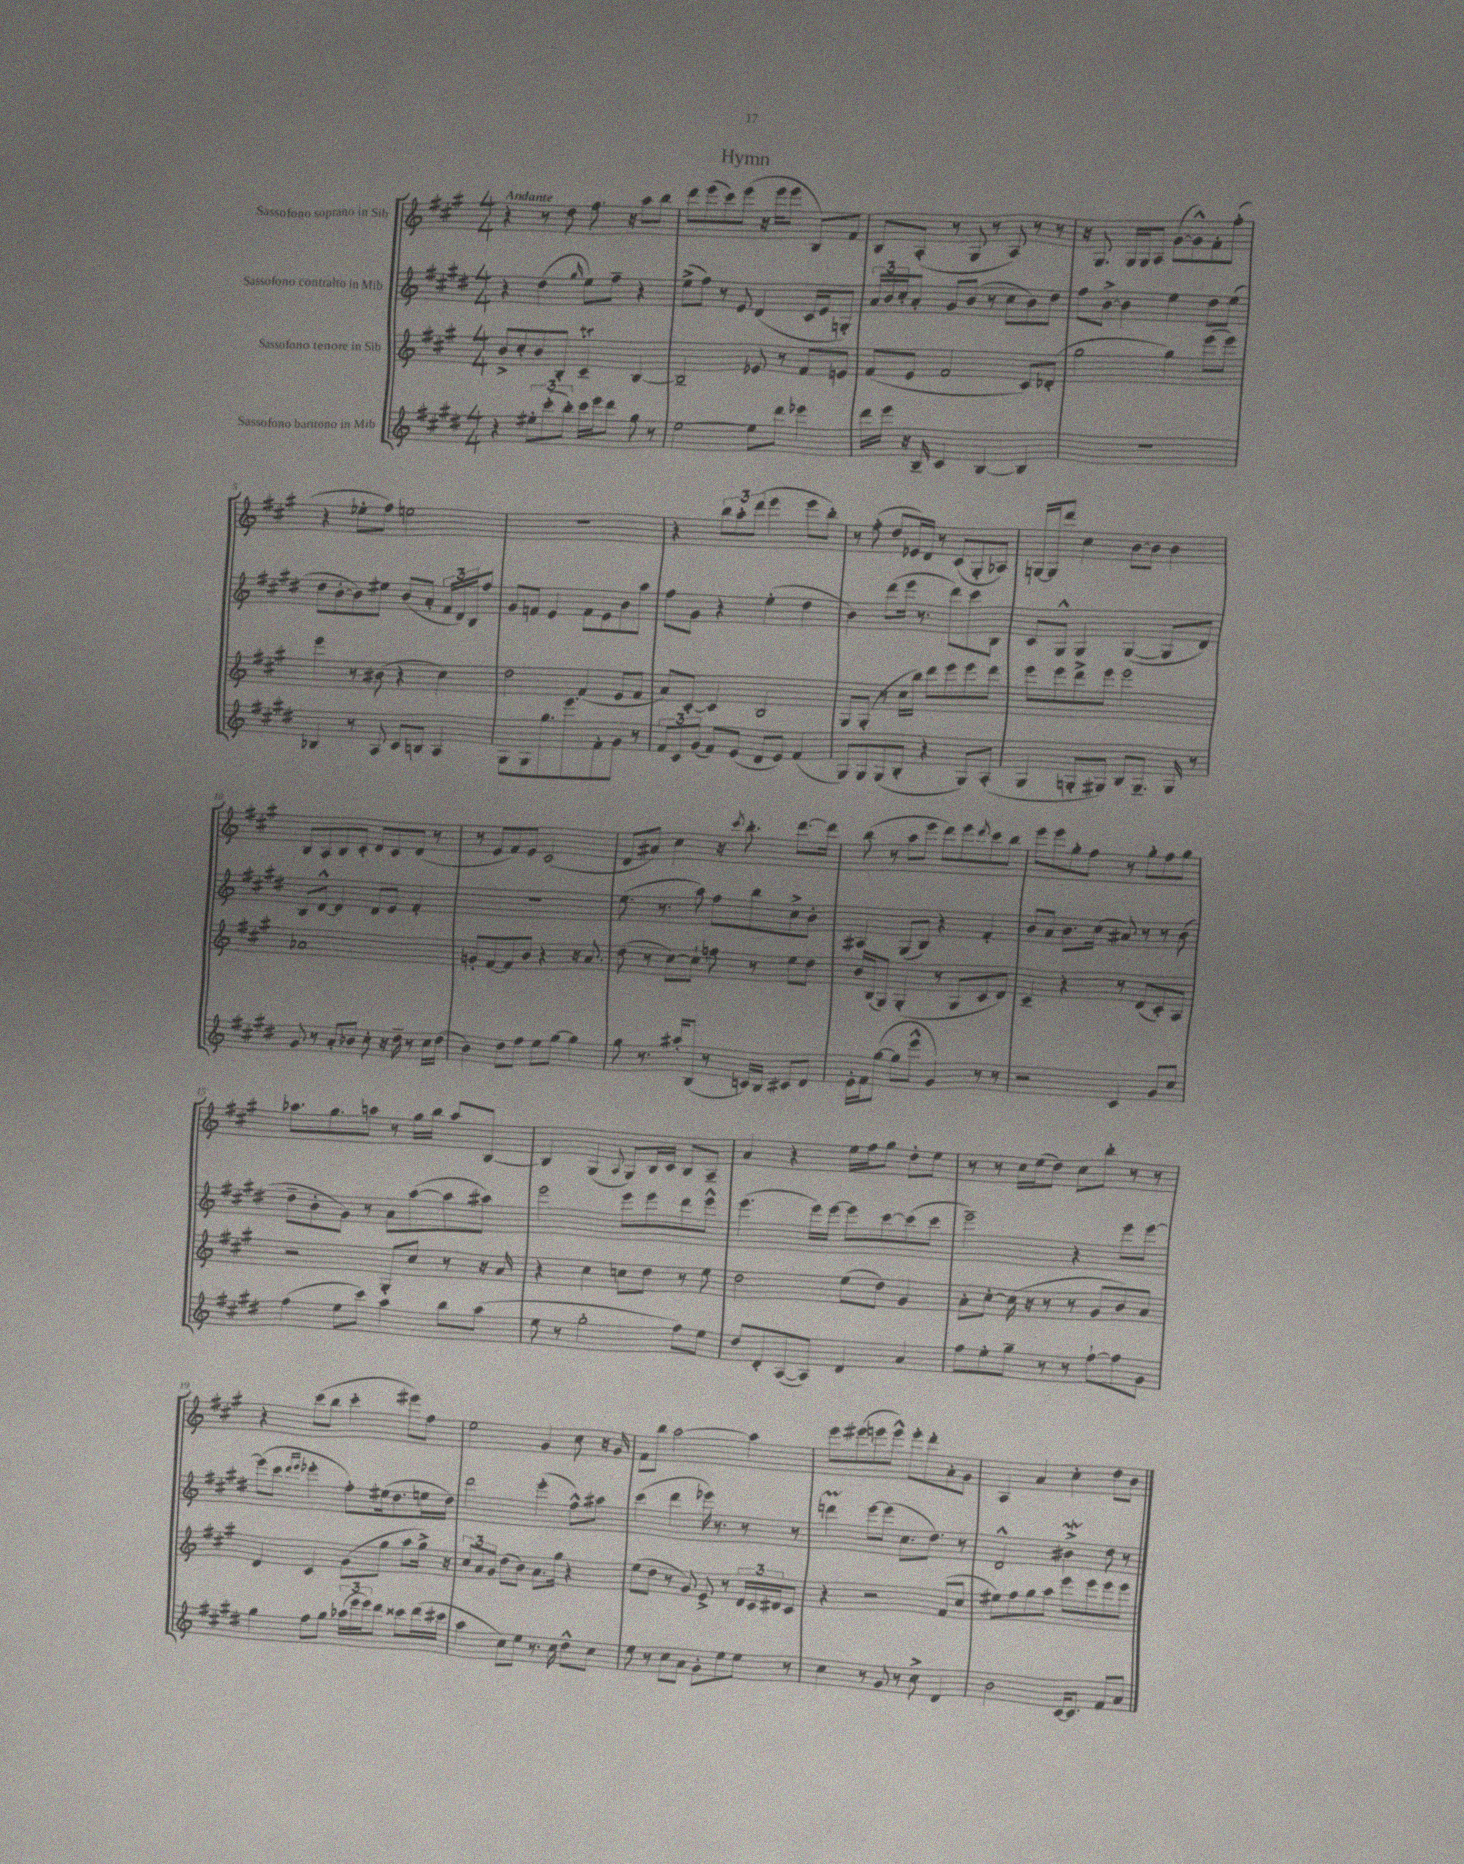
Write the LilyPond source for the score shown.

\header { title = "Hymn" }
<<
\new StaffGroup <<
\new Staff = "s0" \with { instrumentName = "Sassofono soprano in Sib" } {
    \clef treble \key a \major \numericTimeSignature \time 4/4 \tempo "Andante"
    r4 r8 d''8 fis''8. r16 a''8 b''8 |
    d'''8 e'''8( cis'''8) e'''8( r16 e'''16 e'''8 b8) fis'8 |
    b8 a8-.( r8 gis8 r8 a8) r8 r8 |
    r16 gis8. gis16 gis16 a8 gis'8~( gis'8-^) fis'8-. fis''8-.( |
    r4 ees''8-. fis''8) e''2 |
    r1 |
    r4 \tuplet 3/2 { b''8 a''8-. d'''8( } e'''4 e'''8 b''8-.) |
    r8 fis''8-.( d''8 ees'16) d'16 r8 cis'8( gis8-. aes8) |
    g16~ g16 d'''8 cis''4 b'8~ b'8 b'4 |
    b8 a8 b8 cis'8-. d'8 cis'8 d'8( r8 |
    r8 e'8 fis'8) e'8 cis'2( |
    d'8 ais'8) cis''4 r16 \acciaccatura { cis'''8 } b''8.-. d'''8.~ d'''16 |
    b''8( r8 a''8 e'''8 d'''8) e'''8 \acciaccatura { d'''8 } cis'''8 b''8 |
    e'''8 e'''8 gis''8-. fis''8 r8 gis''8-. fis''8 gis''8 |
    aes''8. gis''8. a''8 r8 gis''16 b''16 a''8 b8~ |
    b4 gis4( \appoggiatura { a8 } gis8) b16 cis'16 b8 a8-- |
    a'4 r4 e''16 fis''16 gis''8 d''8-. e''8 |
    r8 r8 cis''16 e''16( d''8) cis''8 b''8-. r8 r8 |
    r4 cis'''8( b''8 cis'''4-. eis'''8) fis''8 |
    e''2 gis'4 cis''8 r16 gis'16 |
    fis'8 b''8 a''2~ a''4 |
    e'''8 eis'''8( e'''8 e'''8-^) e'''8-. d'''8-. a'8-. gis'8 |
    a4 a'4 cis''4-. d''8 b'8 \bar "|." |
}
\new Staff = "s1" \with { instrumentName = "Sassofono contralto in Mib" } {
    \clef treble \key e \major \numericTimeSignature \time 4/4
    r4 dis''4( \grace { gis''16 } e''8) fis''8-- r4 |
    e''8->( fis''8) r8 e'8 dis'4( cis'16 e'16 g8-.) |
    \tuplet 3/2 { a'16 b'16 cis''16-. } a'8-. gis'8 b'8( r8 cis''8 b'8) dis''8 |
    fis''8 b'8~-> b'4 e''4 dis''8 e''8( |
    dis''8 b'8~-. b'8) eis''8 b'8( a'8-. \tuplet 3/2 { fis'16 dis'16) b16 } fis''8 |
    gis'8 f'8 e'4 f'8 e'8 b'8 a''8 |
    fis''8 gis'8 r4 e''4-.( dis''4 |
    b'4) dis'''8( e'''16 r8. dis'''8) cis'''8 b8 |
    cis'8 gis8-^ gis4 gis4~( gis8 dis'8) |
    b8 dis'8~-^ dis'4 dis'8 e'8 fis'4-. |
    R1 |
    e''8.( r8. a''8) fis''8 b''8 cis''8-> b'8-. |
    ais4 gis8( b8) r4 fis'4-. |
    b'8 a'8 b'8. cis''16( ais'8) r8 r8 b'8( |
    dis''8-- b'8-. gis'8) r8 a'8 a''8~( a''8 ais''8) |
    e'''2 e'''8 e'''8 dis'''8 e'''8-^ |
    e'''4.( e'''16) e'''16~ e'''8 cis'''8~ cis'''8( cis'''8 |
    e'''2--) r4 e'''8 e'''8~ |
    e'''8( cis'''8 \grace { dis'''16 e'''16 } ees'''4-. fis''8-.) eis''16( dis''8. e''16 dis''16) |
    dis'''2 e'''4-.( fis''8-^) ais''8 |
    cis'''4( dis'''4 ees'''16) r8. r8 r8 |
    d'''4\prall e'''8~ e'''8( cis''8. dis''8.) r8 |
    dis'2-^ bis'4->\mordent dis''8 r8 \bar "|." |
}
\new Staff = "s2" \with { instrumentName = "Sassofono tenore in Sib" } {
    \clef treble \key a \major \numericTimeSignature \time 4/4
    b'8-> cis''8-. b'8 b8-. cis'4--\trill b4~ |
    b2-- ees'8 r8 fis'8 e'8 |
    fis'8( e'8 fis'2 cis'8) des'8-.( |
    gis''2 gis''4) e'''8( e'''8) |
    e'''4 r8 bis'8( r4 cis''4) |
    d''2 fis'4( e'8 fis'8 |
    a'8) cis'8~-. cis'4 b2 |
    gis8 gis8-.( r8 cis''16 b''16) d'''8 e'''8 e'''8 d'''8 |
    e'''8 e'''8 d'''8-> e'''8 e'''2 |
    aes'1 |
    g'8-. fis'8~ fis'8 b'8 r4 r16 a'8. |
    d''8( r8 cis''8~) cis''8-! f''8 r8 e''8 d''8 |
    b'16 b16( gis8) gis4-.( r8 gis8 cis'8 d'8) |
    cis'4-- r4 r8 d'8( cis'8-.) a8 |
    r2 gis8-. cis''8 r8 r16 a'16 |
    r4 cis''4 c''8 d''8 r8 e''8 |
    d''2 e''8( d''8) gis'4 |
    a'8-. cis''8~-. cis''16( r16 r8 r8 gis'8 b'8) a'8 |
    d'4 cis'4 gis'8( gis''8 a''8 gis''16->) r16 |
    \tuplet 3/2 { cis''8 a'8 gis'8 } d''8( b'8) a'8. gis''16 r4 |
    e''8( d''8 r8 gis'8) e'8-> r8 \tuplet 3/2 { d'16 cis'16 dis'16 } cis'8 |
    r4 r2 fis'8( cis''8 |
    eis''8) fis''8 gis''8 a''8 e'''8 e'''8 e'''8 e'''8 \bar "|." |
}
\new Staff = "s3" \with { instrumentName = "Sassofono baritono in Mib" } {
    \clef treble \key e \major \numericTimeSignature \time 4/4
    r4 \tuplet 3/2 { eis''8-. cis'''8-.( b''8-.) } cis'''16 e'''16 dis'''8 gis''8 r8 |
    e''2~ e''8 dis'''8 ees'''4 |
    dis'''16 e'''16 r16 b16-- cis'4 b4~ b4 |
    R1 |
    bes4 r8 a8 cis'8 b8 a4 |
    gis8 gis8 gis''8. e'''8. fis'8-. gis'8 r8 |
    \tuplet 3/2 { fis'8 cis'8 gis'8( } fis'8) e'8( dis'8 e'8) fis'4( |
    gis8) gis8 gis8( b8-. r4 gis8) a8-.( |
    gis4 g8-. gis8) b8 gis8.-- gis16 r8 |
    gis'8 r8 a'8-. bes'8 cis''8-. r16 dis''16-- r8 cis''16 dis''16( |
    b'4) dis''8 fis''8 e''8 gis''8~ gis''4 |
    gis''8 r8. ais''16-. b8( r8 c'16) b16 cis'8 dis'8 |
    e'16-. fis'16 gis''8~( gis''8 e'''8-^ gis'4) r8 r8 |
    r2 cis'4 gis'8 cis''8 |
    fis''4( e''8 cis'''8) a''4 b''8 a''8( |
    e''8 r8 gis''2-. fis''8) e''8 |
    dis''8 dis'8-. a8~( a8) dis'4 a'4 |
    fis''8 e''8-. gis''8-- r8 r8 fis''8~-! fis''8 gis'8 |
    gis''4 fis''8 gis''8 \tuplet 3/2 { aes''16( e'''16 e'''16) } dis'''8 cisis'''8 dis'''16( cis'''16 |
    a''4 cis''8) e''8 r8. cis''16 dis''8-^ cis''8 |
    e''8 r8 cis''8 a'8 gis'8-. e''8 e''8 r8 |
    cis''4 r8 gis'8 r8 cis''8-> dis'4 |
    b'2 cis'16~ cis'8. fis'8 a'8 \bar "|." |
}
>>
>>
